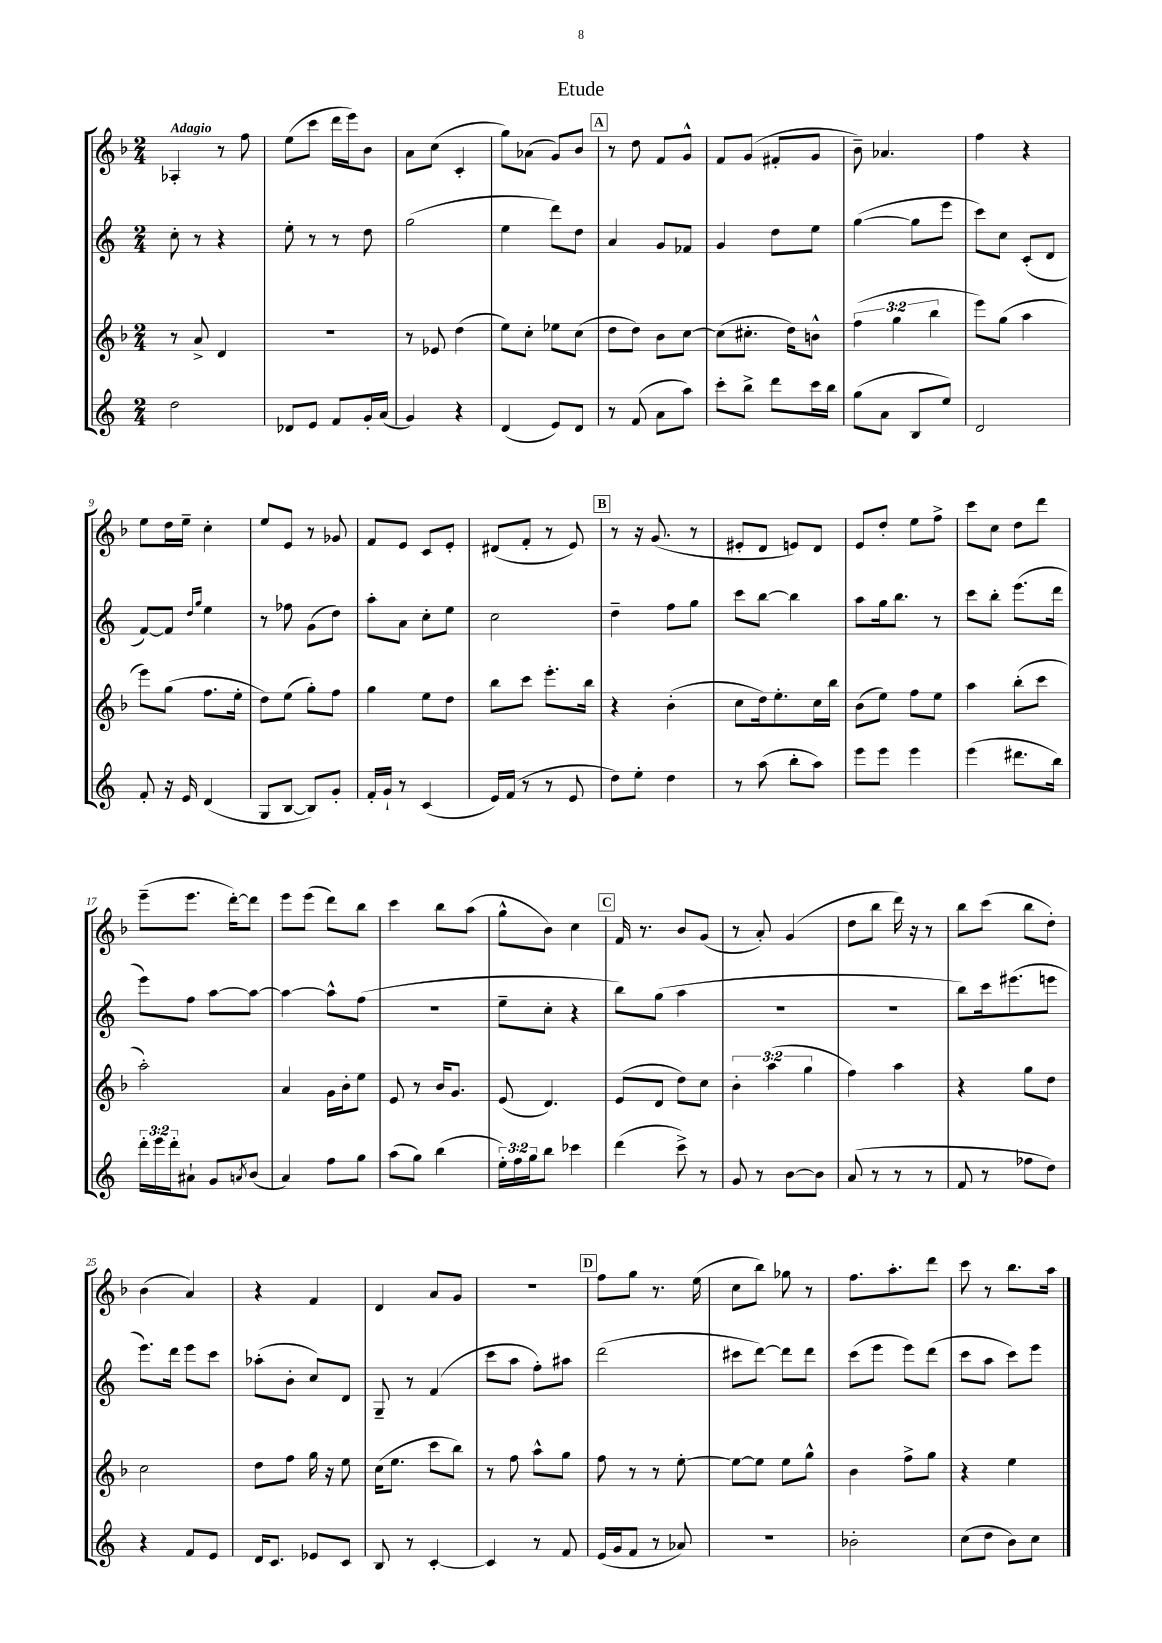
\header { title = "Etude" }
<<
\new StaffGroup <<
\new Staff = "s0" {
    \clef treble \key f \major \numericTimeSignature \time 2/4 \tempo "Adagio"
    aes4-. r8 f''8 |
    e''8( c'''8 d'''16 e'''16) bes'8 |
    a'8 c''8( c'4-. |
    g''8) aes'8( g'8) bes'8 |
    \mark \markup { \box "A" } r8 d''8 f'8 g'8-^ |
    f'8 g'8( fis'8-. g'8 |
    bes'8--) aes'4. |
    f''4 r4 |
    e''8 d''16 e''16-- c''4-. |
    e''8 e'8 r8 ges'8 |
    f'8 e'8 c'8 e'8-. |
    dis'8( f'8-. r8 e'8) |
    \mark \markup { \box "B" } r8 r16 g'8.( r8 |
    eis'8-. d'8 e'8) d'8 |
    e'8 d''8-. e''8 f''8-> |
    c'''8 c''8 d''8 d'''8 |
    e'''8--( e'''8. d'''16~-.) d'''8 |
    e'''8 e'''8( d'''8) bes''8 |
    c'''4 bes''8 a''8( |
    g''8-^ bes'8) c''4 |
    \mark \markup { \box "C" } f'16 r8. bes'8 g'8( |
    r8 a'8-.) g'4( |
    d''8 bes''8 d'''16) r16 r8 |
    bes''8 c'''8( bes''8 d''8-.) |
    bes'4( a'4) |
    r4 f'4 |
    d'4 a'8 g'8 |
    R2 |
    \mark \markup { \box "D" } f''8 g''8 r8. e''16( |
    c''8 bes''8) ges''8 r8 |
    f''8. a''8.-. d'''8 |
    c'''8 r8 bes''8. a''16 \bar "|." |
}
\new Staff = "s1" {
    \clef treble \key c \major \numericTimeSignature \time 2/4
    c''8-. r8 r4 |
    e''8-. r8 r8 d''8 |
    g''2( |
    e''4 d'''8) d''8 |
    \mark \markup { \box "A" } a'4 g'8 fes'8 |
    g'4 d''8 e''8 |
    g''4~( g''8 e'''8 |
    c'''8) c''8 c'8-.( d'8 |
    f'8~) f'8 \grace { d''16 g''16 } e''4 |
    r8 fes''8 g'8( d''8) |
    a''8-. a'8 c''8-. e''8 |
    c''2 |
    \mark \markup { \box "B" } d''4-- f''8 g''8 |
    c'''8 b''8~ b''4 |
    a''8 g''16 b''8. r8 |
    c'''8 b''8-. e'''8.( d'''16 |
    e'''8) f''8 a''8~ a''8~ |
    a''4~ a''8-^ f''8( |
    r2 |
    e''8-- c''8-. r4 |
    \mark \markup { \box "C" } b''8) g''8( a''4 |
    r2 |
    R2 |
    b''8) c'''16 eis'''8.( e'''8 |
    e'''8.) d'''16 e'''8 c'''8 |
    aes''8-.( b'8-. c''8) d'8 |
    g8-- r8 f'4( |
    c'''8 a''8 f''8-.) ais''8 |
    \mark \markup { \box "D" } d'''2( |
    cis'''8 d'''8~) d'''8 d'''8 |
    c'''8( e'''8 e'''8) d'''8( |
    c'''8 a''8 c'''8) e'''8 \bar "|." |
}
\new Staff = "s2" {
    \clef treble \key f \major \numericTimeSignature \time 2/4 \override Staff.TupletNumber.text = #tuplet-number::calc-fraction-text
    r8 a'8-> d'4 |
    r2 |
    r8 ees'8 d''4( |
    e''8) c''8-. ees''8 c''8( |
    \mark \markup { \box "A" } d''8 d''8) bes'8 c''8~ |
    c''8( cis''8.-. d''16) b'8-^ |
    \tuplet 3/2 { f''4( g''4 bes''4 } |
    e'''8) g''8( a''4 |
    e'''8) g''8( f''8. e''16-. |
    d''8) e''8( g''8-.) f''8 |
    g''4 e''8 d''8 |
    bes''8 c'''8 e'''8.-. bes''16 |
    \mark \markup { \box "B" } r4 bes'4-.( |
    c''8 d''16) e''8.-. c''16 bes''16 |
    bes'8( e''8) f''8 e''8 |
    a''4 bes''8-.( c'''8 |
    a''2-.) |
    a'4 g'16 bes'16-. e''8 |
    e'8 r8 bes'16 g'8. |
    e'8( d'4.) |
    \mark \markup { \box "C" } e'8( d'8 d''8) c''8 |
    \tuplet 3/2 { bes'4-. a''4( g''4 } |
    f''4) a''4 |
    r4 g''8 d''8 |
    c''2 |
    d''8 f''8 g''16 r16 e''8 |
    c''16( e''8. c'''8 bes''8) |
    r8 f''8 a''8-^ g''8 |
    \mark \markup { \box "D" } f''8 r8 r8 e''8~-. |
    e''8~ e''8 e''8 g''8-^ |
    bes'4 f''8-> g''8 |
    r4 e''4 \bar "|." |
}
\new Staff = "s3" {
    \clef treble \key c \major \numericTimeSignature \time 2/4 \override Staff.TupletNumber.text = #tuplet-number::calc-fraction-text
    d''2 |
    des'8 e'8 f'8 g'16-. a'16( |
    g'4) r4 |
    d'4( e'8) d'8 |
    \mark \markup { \box "A" } r8 f'8( a'8 a''8) |
    c'''8-. b''8-> d'''8 c'''16 b''16 |
    g''8( a'8 b8 e''8) |
    d'2 |
    f'8-. r16 e'16 d'4( |
    g8 b8~ b8) g'8-. |
    f'16-. g'16-! r8 c'4( |
    e'16) f'16( r8 r8 e'8 |
    \mark \markup { \box "B" } d''8) e''8-. d''4 |
    r8 a''8( b''8-. a''8) |
    e'''8 e'''8 e'''4 |
    e'''4( dis'''8. b''16) |
    \tuplet 3/2 { d'''16-. e'''16 d'''16-. } ais'8-! g'8 \acciaccatura { a'8 } b'8( |
    a'4) f''8 g''8 |
    a''8( g''8) b''4( |
    \tuplet 3/2 { e''16-.) f''16 g''16 } b''8 ces'''4 |
    \mark \markup { \box "C" } d'''4( c'''8->) r8 |
    g'8 r8 b'8~ b'8 |
    a'8( r8 r8 r8 |
    f'8 r8 fes''8 d''8) |
    r4 f'8 e'8 |
    d'16 c'8. ees'8 c'8 |
    b8 r8 c'4~-. |
    c'4 r8 f'8 |
    \mark \markup { \box "D" } e'16( g'16 f'8 r8 aes'8) |
    R2 |
    bes'2-. |
    c''8( d''8 b'8) c''8 \bar "|." |
}
>>
>>
